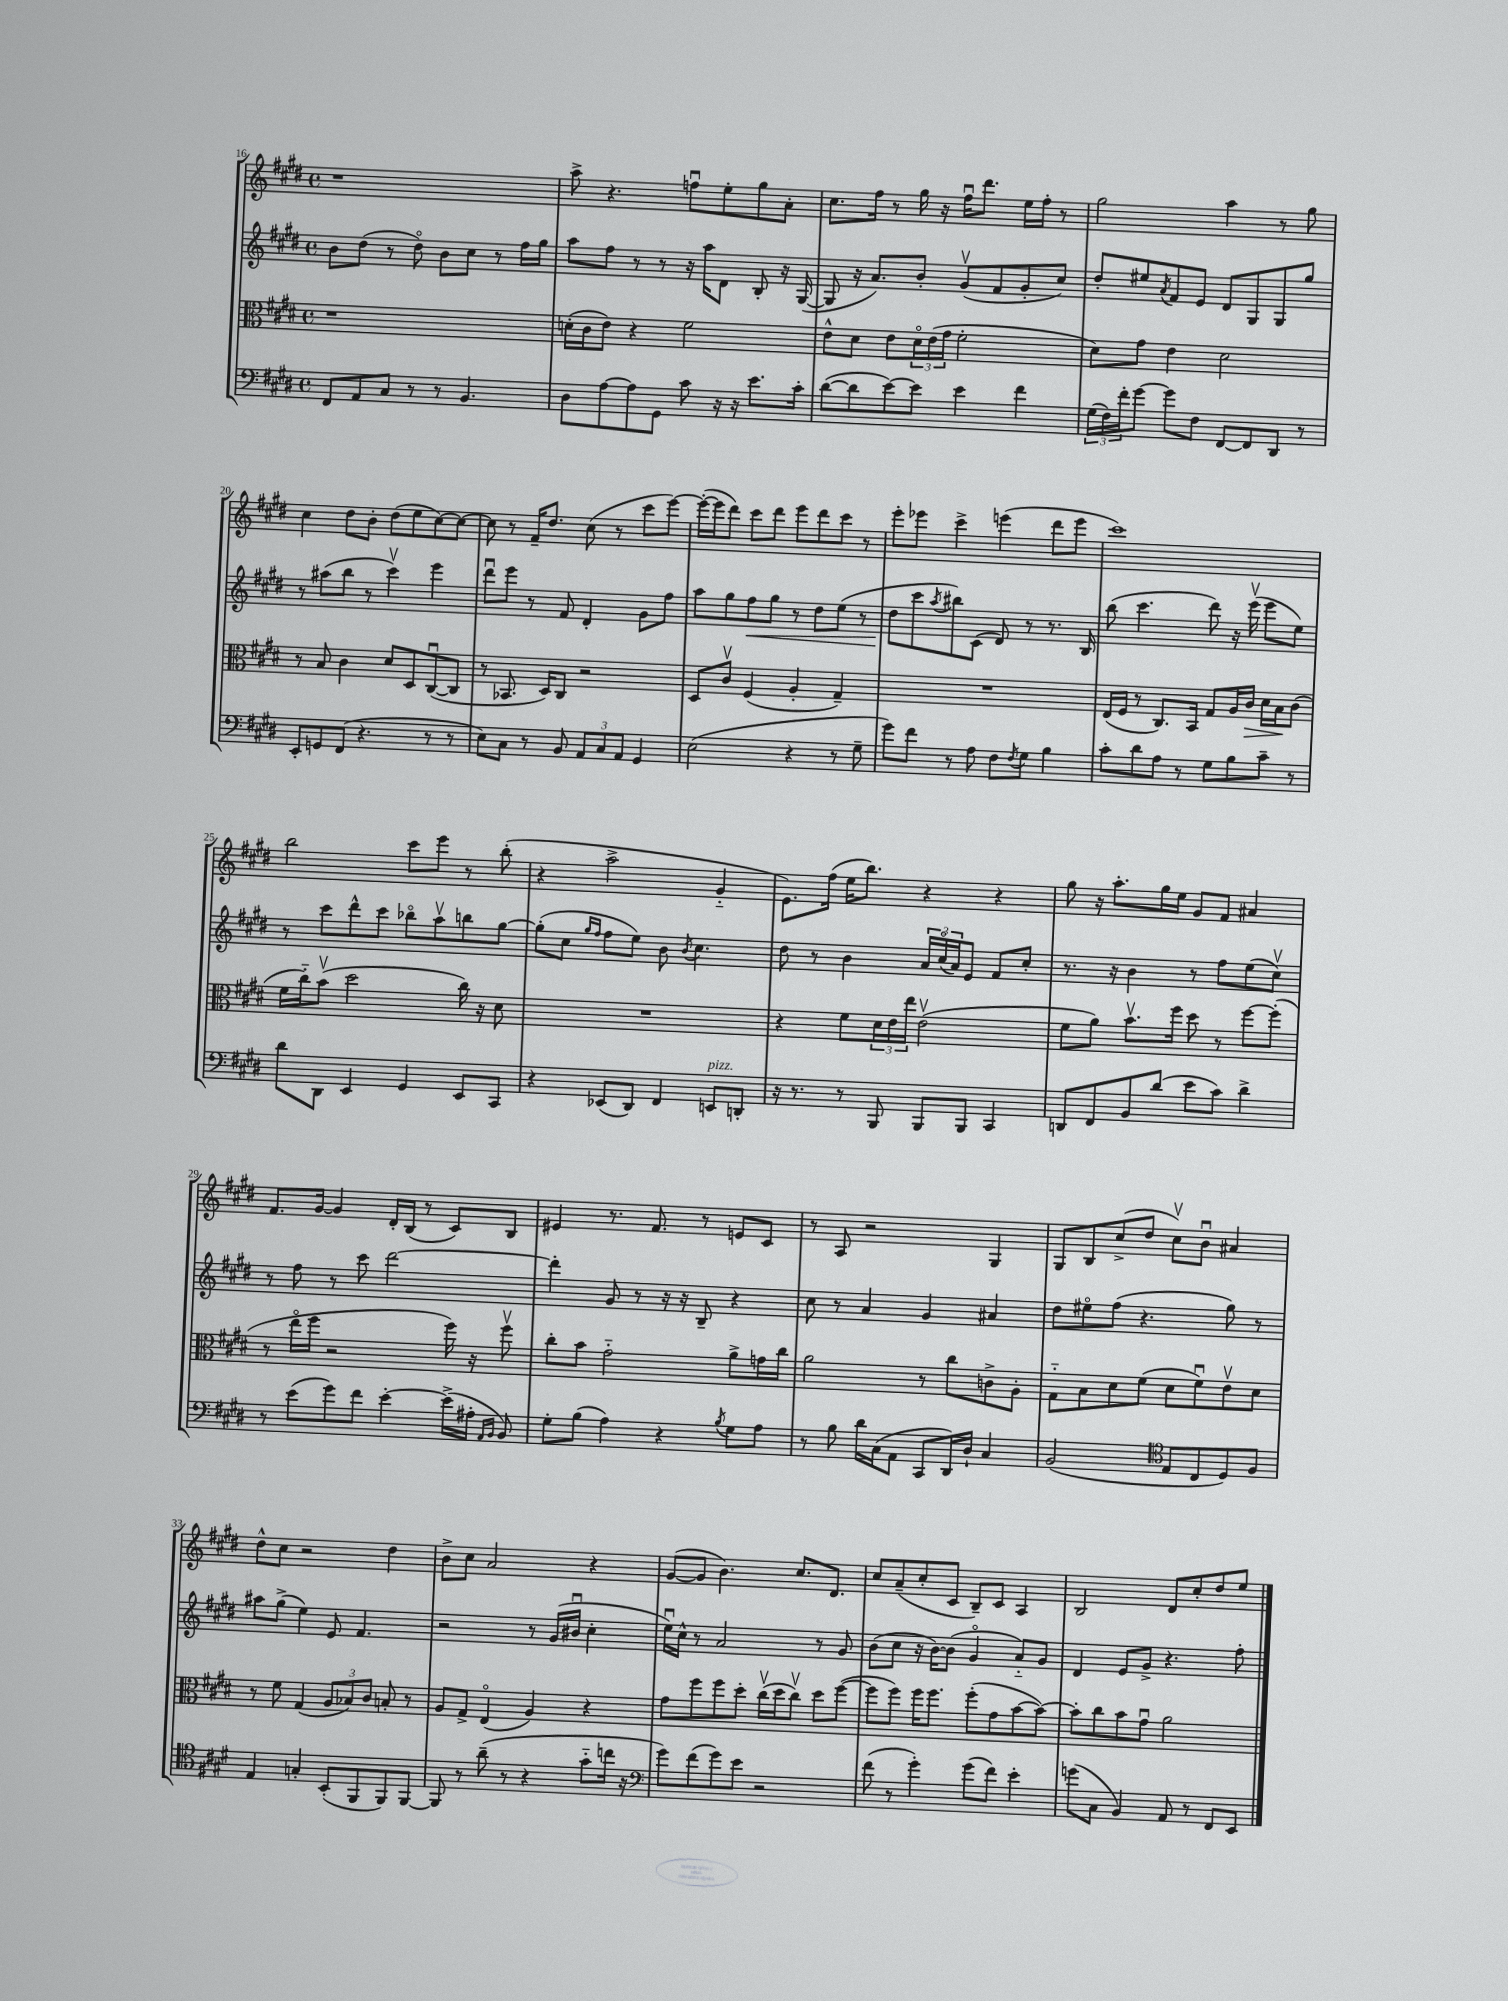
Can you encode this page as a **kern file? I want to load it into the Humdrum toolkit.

**kern	**kern	**kern	**kern
*staff4	*staff3	*staff2	*staff1
*clefF4	*clefC3	*clefG2	*clefG2
*k[f#c#g#d#]	*k[f#c#g#d#]	*k[f#c#g#d#]	*k[f#c#g#d#]
*M4/4	*M4/4	*M4/4	*M4/4
*met(c)	*met(c)	*met(c)	*met(c)
8FF#	1r	8b	1r
8AA	.	(8dd#	.
8C#	.	8r	.
8r	.	8dd#o)	.
8r	.	8b	.
4.BB	.	8cc#	.
.	.	8r	.
.	.	16ff#	.
.	.	16gg#	.
=	=	=	=
8D#	(16d'	8aa	8aa^
.	16c#	.	.
[8A	8e)	8ff#	4.r
8A]	4r	8r	.
8GG#	.	8r	.
8c#	2f#	16r	8ffu
.	.	16aa	.
16r	.	8d#	8ee'
16r	.	.	.
8.e	.	8B'	8gg#
.	.	16r	8a'
16c#'	.	([16G#	.
=	=	=	=
([8d#	8e^^	8G#]	8.cc#
8d#]	8d#	16r	.
.	.	8.a)	16ff#
[8e)	8e	.	8r
8e]	24d#o	8b'	16gg#
.	(24e	.	.
.	.	.	16r
.	24g#	.	.
4e	2f#'	(8g#v	16ff#u
.	.	.	8.ddd#
.	.	8f#	.
4f#	.	8g#'	16ee
.	.	.	16ff#'
.	.	8cc#)	8r
=	=	=	=
(24G#	8d#)	8dd#'	2gg#
24F#)	.	.	.
24f#'	.	.	.
[8g#	8g#	8ee#	.
.	.	8qa	.
8g#]	4e	8f#	.
8F#	.	8e	.
[8FF#	2d#	8d#	4aa
8FF#]	.	8G#	.
8DD#	.	8G#	8r
8r	.	8gg#	8gg#
=	=	=	=
8EE'	8r	8r	4cc#
8GG	8B	(8aa#	.
(8FF#	4c#	8bb	8dd#
4.r	.	8r	8b'
.	8d#	4ccc#v)	(8dd#
.	8D#	.	8ee
8r	([8C#u	4eee	[8cc#)
8r	8C#]	.	8cc#_
=	=	=	=
8E)	8r	8ddd#u	8cc#]
8C#	8.BB-	8eee	8r
8r	.	8r	16f#~
.	16D#)	.	8.dd#
8BB	8C#	8f#	.
12AA	2r	4d#'	(8cc#
12C#	.	.	.
.	.	.	8r
12AA	.	.	.
4GG#	.	8g#	8ccc#
.	.	8ff#	[8eee)
=	=	=	=
(2E	8D#	8aa	(16eee'_
.	.	.	16eee]
.	8c#v	8gg#	8ddd#)
.	(4F#	8ff#	8ccc#
.	.	8gg#	8ddd#
4r	4A'	8r	8eee
.	.	8dd#	8ddd#
8r	4G#~)	(8ee	8ccc#
8G#~	.	8r	8r
=	=	=	=
8g#)	1r	8dd#	8eee'
8f#	.	8ccc#	8eee-
.	.	8qaa	.
8r	.	8bb#)	4ccc#^
8A	.	(8c#	.
8F#	.	8d#)	(4eee
8qF#	.	.	.
8G#	.	8r	.
4B	.	8.r	8ddd#
.	.	.	8eee
.	.	16B	.
=	=	=	=
8c#'	(16E	(8bb	1ccc#)
.	16F#	.	.
8d#	8r	4.ccc#	.
8A	8.C#)	.	.
8r	.	.	.
.	16BB	.	.
8G#	8G#	8ddd#)	.
8B	16A	16r	.
.	16c#	(16eeev	.
8c#~	16d#	8eee	.
.	16B	.	.
8r	(8c#	8ee)	.
=	=	=	=
8d#	16f#	8r	2bb
.	16cc#'~)	.	.
8DD#	(8bv	8ccc#	.
4EE	2dd#	8ddd#^^	.
.	.	8ccc#	.
4GG#	.	8bb-o	8ccc#
.	.	8aav	8eee
8EE	16cc#)	8bb	8r
.	16r	.	.
8CC#	8d#	[8gg#	(8bb'
=	=	=	=
4r	1r	(8gg#']	4r
.	.	8cc#	.
.	.	16qqgg#	.
.	.	16qqff#	.
(8EE-	.	8ff#	2aa^
8DD#)	.	8ee)	.
4FF#	.	8b	.
.	.	8qb	.
.	.	4.cc#	.
8EE	.	.	4g#'~
8DD'	.	.	.
=	=	=	=
16r	4r	8dd#	8.e)
8.r	.	.	.
.	.	8r	.
.	.	.	(16ff#
8r	8f#	4b	16ee
.	.	.	8.bb)
8BBB	24d#	.	.
.	24e	.	.
.	24ee	.	.
8BBB	(2ev	24a	4r
.	.	(24cc#o	.
.	.	24a)	.
8BBB	.	8e	.
4CC#	.	8f#	4r
.	.	8cc#'	.
=	=	=	=
8DD	8f#	8.r	8gg#
8FF#	8a)	.	16r
.	.	16r	8.aa'
8BB	8.bv	4b	.
(8d#	.	.	16gg#
.	16ff#	.	16ee
8e	8dd#	8r	8g#
8c#)	8r	8ff#	8f#
4d#^	[8ff#	(8ee	4a#
.	(8ff#']	8cc#v)	.
=	=	=	=
8r	8r	8r	8.f#
(8e	16eeo	8ff#	.
.	16ff#	.	[16g#
8g#)	2r	8r	4g#]
8f#	.	8ccc#	.
[4e'	.	[2ddd#	16d#'
.	.	.	(16B
.	.	.	8r
(16e^]	16ff#)	.	8c#)
16A#'	16r	.	.
16qqAA	.	.	.
16qqBB	.	.	.
8BB)	8ff#v	.	8B
=	=	=	=
8G#'	8cc#'	4ddd#']	4e#
(8B	8b	.	.
4A)	2g#'~	8g#	8.r
.	.	8r	.
.	.	.	8.f#
4r	.	16r	.
.	.	16r	.
.	.	8B~	8r
8qB	.	.	.
8G#	8a^	4r	8e
8A	16g	.	8c#
.	16cc#	.	.
=	=	=	=
8r	2a	8cc#	8r
8B	.	8r	8A
16d#	.	4a	2r
(16C#	.	.	.
8AA	.	.	.
8CC#	8r	4g#	.
16DD#)	8cc#	.	.
16D#`	.	.	.
4C#	8c^	4a#	4G#
.	8A'	.	.
=	=	=	=
(2BB	8G#'~	8dd#	8G#
.	8B	8ee#o	8B
.	8d#	(8ff#	(8cc#^
.	(8f#	4.r	8dd#
*clefC4	*	*	*
8E	8d#	.	8cc#v)
8C#	8f#u)	.	8bu
8D#)	8ev	8gg#)	4a#
8F#	8d#	8r	.
=	=	=	=
4E	8r	8aa#	8dd#^^
.	8f#	(8gg#^	8cc#
4G'	(4G#	4ee)	2r
(8BB'	12A	8e	.
.	12B-)	.	.
8FF#	.	4.f#	.
.	12c#	.	.
8FF#)	8B'	.	4dd#
[8FF#	8r	.	.
=	=	=	=
8FF#]	8A	2r	8b^
8r	8G#^	.	8cc#
(8a~	(4Eo	.	2a
8r	.	.	.
4r	4A)	8r	.
.	.	(16g#	.
.	.	16b#u	.
8g#'~	4r	4cc#'	4r
16cc	.	.	.
16r	.	.	.
=	=	=	=
*clefF4	*	*	*
8g#)	8g#	16eeu)	([8g#
.	.	16cc#^^	.
(8f#	8ff#	8r	8g#]
8g#)	8ff#	2a	4.b)
8e	8dd#'	.	.
2r	(16cc#v	.	.
.	16dd#	.	.
.	8cc#v)	.	8.cc#
.	8dd#	8r	.
.	.	.	8.d#
.	([8ff#	8g#	.
=	=	=	=
(8f#	8ff#]	(8b	8cc#
8r	8ff#)	8cc#	(8a~
4g#')	16ff#	16r	8cc#'
.	8.ff#	[16b)	.
.	.	(8b]	8c#
(8g#	(8ff#'	4g#o	8B~)
8f#)	8g#	.	8c#
4e'	[8b	8a'~)	4A
.	8b_)	8g#	.
=	=	=	=
(8g	8b']	4d#	2B
8C#	8cc#	.	.
4BB)	8b	8e	.
.	8g#u	8g#^	.
8AA	2a	4.r	8d#
8r	.	.	8cc#'
8FF#	.	.	8dd#
8EE	.	8ff#'	8ee
==	==	==	==
*-	*-	*-	*-
